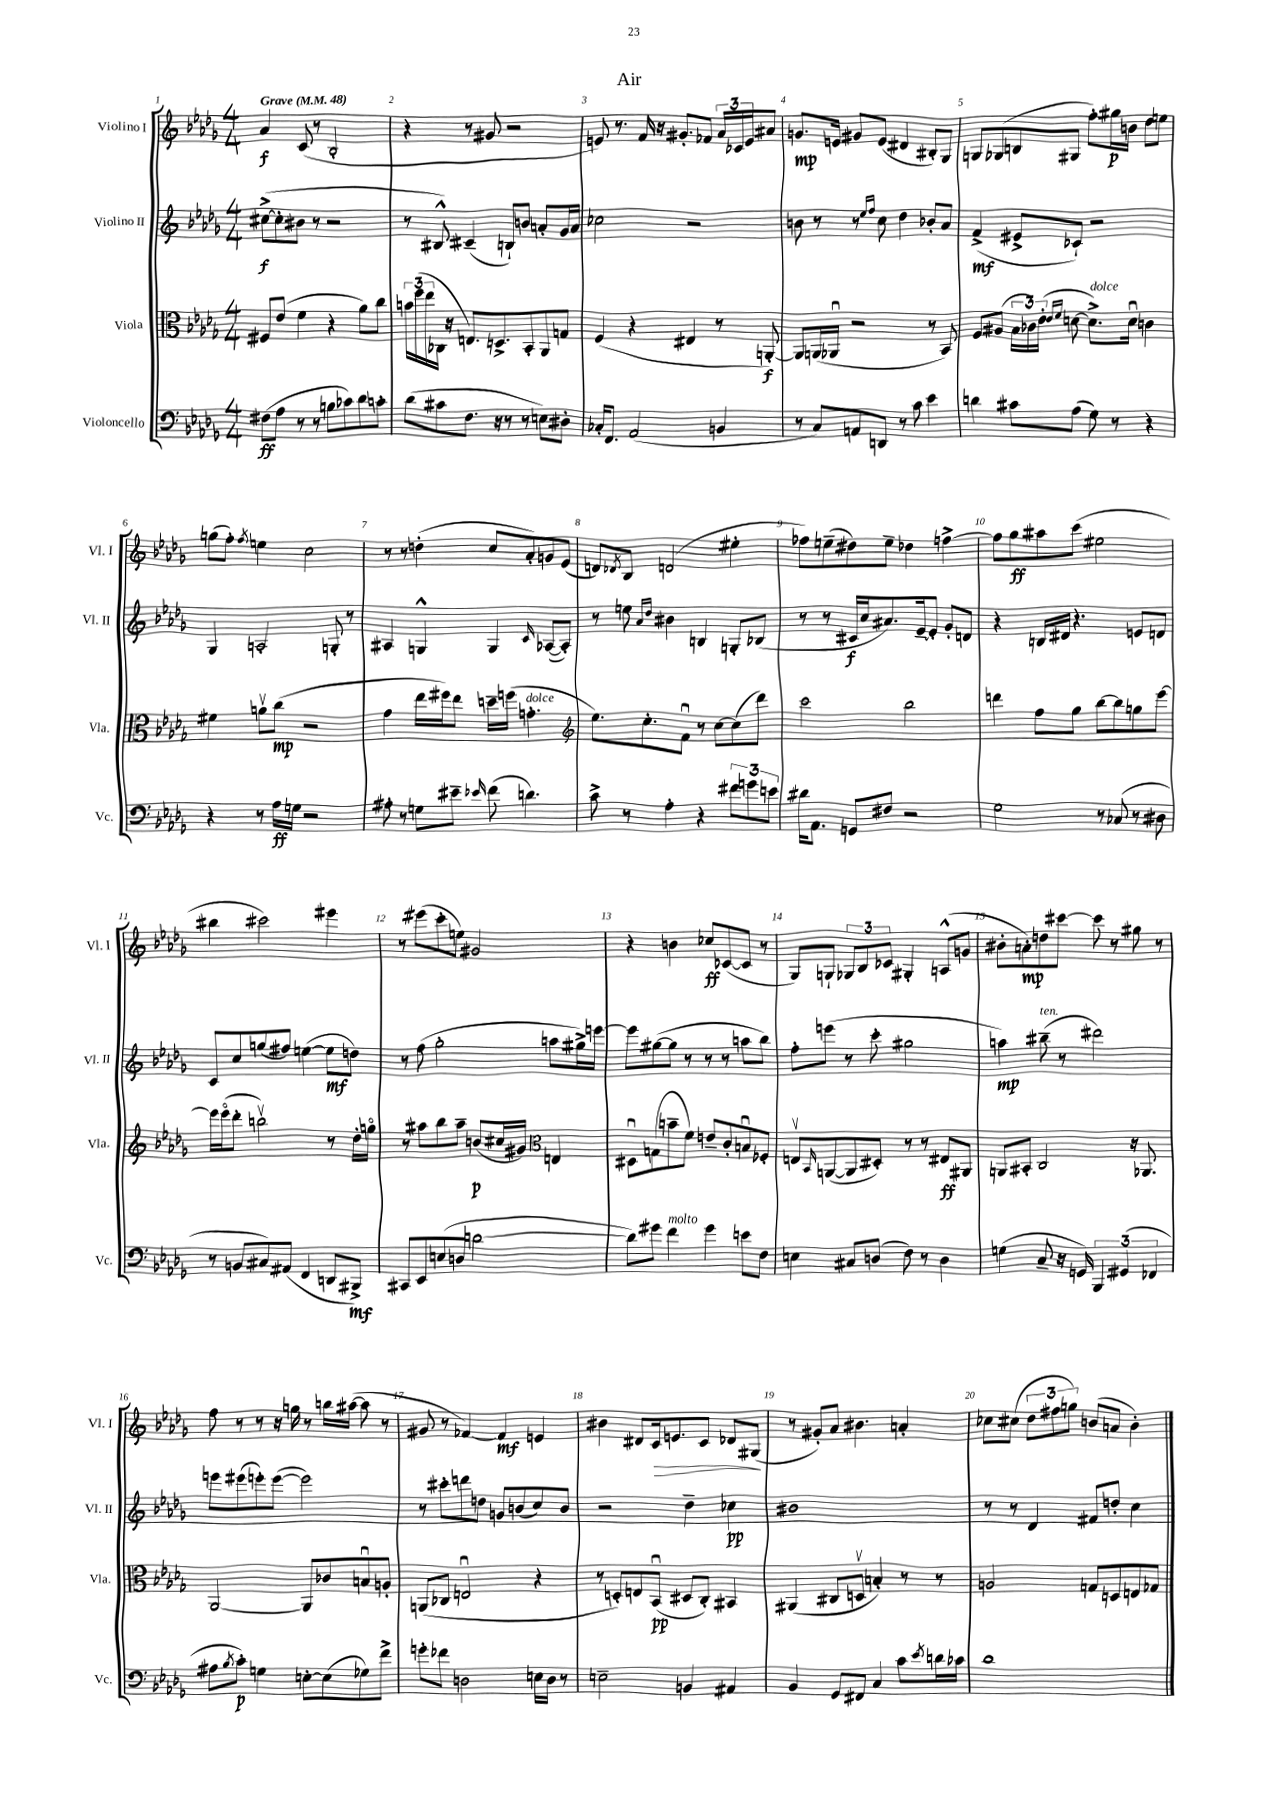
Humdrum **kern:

**kern	**kern	**kern	**kern
*staff4	*staff3	*staff2	*staff1
*clefF4	*clefC3	*clefG2	*clefG2
*k[b-e-a-d-g-]	*k[b-e-a-d-g-]	*k[b-e-a-d-g-]	*k[b-e-a-d-g-]
*M4/4	*M4/4	*M4/4	*M4/4
*MM48	*MM48	*MM48	*MM48
(8F#	8F#	([8cc#^	4a-
8A-	(8e-	8cc#']	.
8r	4f	8b#	(8c
8r	.	8r	8r
8B	4r	2r	2B-'
8c-)	.	.	.
8d-	8a-)	.	.
8c'	8cc	.	.
=	=	=	=
(8d-	24b	8r	4r
.	(24ff	.	.
.	24ee-	.	.
8c#	16C-	8B#^^)	.
.	16r	.	.
8.F	8.E)	(4c#~	8r
.	.	.	8g#
16r	8.D^	.	.
8r	.	8B`)	2r
8r	8BB-'	8b	.
8E)	8AA-	8a'	.
8D#'	8G	16g-	.
.	.	16a	.
=	=	=	=
16C-'	(4F	2cc-	8e)
8.FF	.	.	.
.	.	.	8.r
(2AA-	4r	.	.
.	.	.	16f
.	.	.	16r
.	.	.	8.g#'
.	4E#	2r	.
.	.	.	8f-
4BB	8r	.	24a-
.	.	.	24c-
.	.	.	24e
.	[8AA')	.	8a#
=	=	=	=
8r	8AA]	8b	8.g
8C)	(16AA	8r	.
.	16AA-u	.	16e
8AA	2r	8r	8g#
.	.	16qqee-	.
.	.	16qqff	.
8DD	.	8cc	(8e
8r	.	4dd-	4d#
8c	.	.	.
4e-	8r	8b-'	8B#')
.	8BB-)	8a-	8G-
=	=	=	=
4d	8F	(4f^	8G
.	(8A#	.	(8G-
8c#	24B-	8e#^	8B
.	24c-)	.	.
.	(24e-'	.	.
.	16qqe-	.	.
.	16qqf	.	.
(8A-	[8d	8c-`)	8G#
8G-)	8.d^])	2r	8ff')
8r	.	.	16gg#
.	16du	.	16b
4r	4c	.	8dd-
.	.	.	8ee
=	=	=	=
4r	4f#	4G-	(8gg
.	.	.	8ff')
.	.	.	8qff
8r	8av	2A'	4ee
16A-	(8cc	.	.
16G	.	.	.
2r	2r	.	2cc
.	.	8G'	.
.	.	8r	.
=	=	=	=
8A#'	4g-	4A#	8r
8r	.	.	8r
8G	16ee-	4G^^	(4dd'
.	16ff#)	.	.
8e#~	8ee-	.	.
16qqe-	.	.	.
(8f	16dd~	4G	8cc
.	(16ff	.	.
4.d)	4.g'	.	8a-')
.	.	16qqc	.
.	.	([8A-	8g
.	.	8A-'])	(8e-
=	=	=	=
*	*clefG2	*	*
8c^	8.ee-)	8r	8d)
.	.	.	8qd-
8r	.	8ee	8B-
.	8.cc'	.	.
.	.	16qqa-	.
.	.	16qqdd-	.
4A-'	.	4b#	(2d
.	8fu	.	.
4r	8r	4B	.
.	[8cc	.	.
12f#	(8cc]	8G'	4ee#'
12g	.	.	.
.	8ddd-)	(8B-	.
12e	.	.	.
=	=	=	=
16d#	2ccc	8r	8ff-)
8.AA-	.	.	.
.	.	8r	(8ee~
8GG	.	16c#	8dd#)
.	.	16cc	.
8F#	.	8.a#)	8ee~
2r	2bb-	.	4dd-
.	.	[16e-~	.
.	.	8e-']	.
.	.	8g-'	[4ff^
.	.	8d	.
=	=	=	=
2G-	4ddd	4r	8ff]
.	.	.	8gg-
.	8ff	16B	8aa#
.	.	16d#	.
.	8gg-	4.r	(8ccc
8r	[8bb-	.	2ee#
(8C-	8bb-]	.	.
8r	8gg	8e	.
8D#	[8eee-	8d	.
=	=	=	=
8r	16eee-]	8c	4bb#
.	(16eee-o	.	.
8BB	8ddd-'	8cc	.
8C#)	2bbv)	(8gg	2ccc#)
(8AA#	.	8ff#)	.
4FF	.	([4ee	.
8DD	8r	8ee]	4eee#
8BBB#^)	16dd-'	8dd)	.
.	16ggo	.	.
=	=	=	=
8CC#	8r	8r	8r
8EE-	8aa#	(8ff	(8eee#
(8E	8bb-	2gg-'	8ccc'
8D	8aa#~	.	8ee)
[2d	(8b	.	2g#
.	16cc#	.	.
.	16g#)	.	.
*	*clefC3	*	*
.	4E	8aa	.
.	.	16gg#^)	.
.	.	[16eee	.
=	=	=	=
8d])	8D#u	8eee]	4r
8g#	(8G	([8gg#	.
4f	8b~	8gg#]	4b
.	8f)	8r	.
4g#	8e~	8r	8cc-
.	8c'	8r	([8c-
8e	8Bu	8aa	8c-]
8F	8F-'	8bb-)	8r
=	=	=	=
4E	8Ev	8ff'	8G-)
.	16qqBB-	.	.
.	([8AA	(8eee	8G`
8C#	8AA]	8r	12G-
.	.	.	12B-
(8D	8D#')	8ccc'	.
.	.	.	12c-
8F)	8r	2gg#	4G#'
8r	8r	.	.
4D	8E#	.	(8A^^
.	8AA#	.	8g
=	=	=	=
(4G	8AA	4aa)	8b#'
.	8BB#'	.	8a')
8C~	2C	(8bb#~	8dd
16r	.	8r	[8ccc#
16GG)	.	.	.
6BBB-	.	2ddd#)	8ccc#]
.	.	.	8r
(6GG#	.	.	.
.	16r	.	8gg#
.	8.AA-	.	.
6FF-	.	.	.
.	.	.	8r
=	=	=	=
8A#	[2AA-	8eee	8ff
8qB-	.	.	.
8c')	.	(8eee#	8r
4G	.	8eee')	8r
.	.	([8eee	16r
.	.	.	16gg
[8E'	8AA-]	2eee])	8r
(8E]	8c-	.	16bb
.	.	.	([16aa#
8G-)	8Bu	.	8aa#]
8f^	8A'	.	8r
=	=	=	=
8g'	(8AA	8r	8g#
8f-	8C-	8ccc#'	8r
2D	2Eu	8ddd	[4f-)
.	.	8dd	.
.	.	8g	4f-]
.	.	(8b	.
16E	4r	8cc)	4e
16D	.	.	.
8r	.	8b	.
=	=	=	=
2E~	8r	2r	4b#
.	8D')	.	.
.	8E	.	8d#
.	(8BB-u	.	16c
.	.	.	8.e
4BB	8D#	4dd-~	.
.	8C')	.	8c
4AA#	4BB#	4cc-	8d-
.	.	.	(8G#
=	=	=	=
4BB-	(4AA#	1b#	8r
.	.	.	8g#')
8GG-	8C#	.	8a-
8FF#	8Dv	.	4.b#
4C	4B')	.	.
8c	8r	.	4a'
8qe-	.	.	.
16d	8r	.	.
16c-	.	.	.
=	=	=	=
1d-	2A	8r	8cc-
.	.	8r	(8cc#
.	.	4d-	12dd-
.	.	.	12ff#
.	.	.	12gg)
.	8G	8f#	(8b
.	8D	8dd'	8a
.	8E	4cc	4b')
.	8G-	.	.
==	==	==	==
*-	*-	*-	*-
